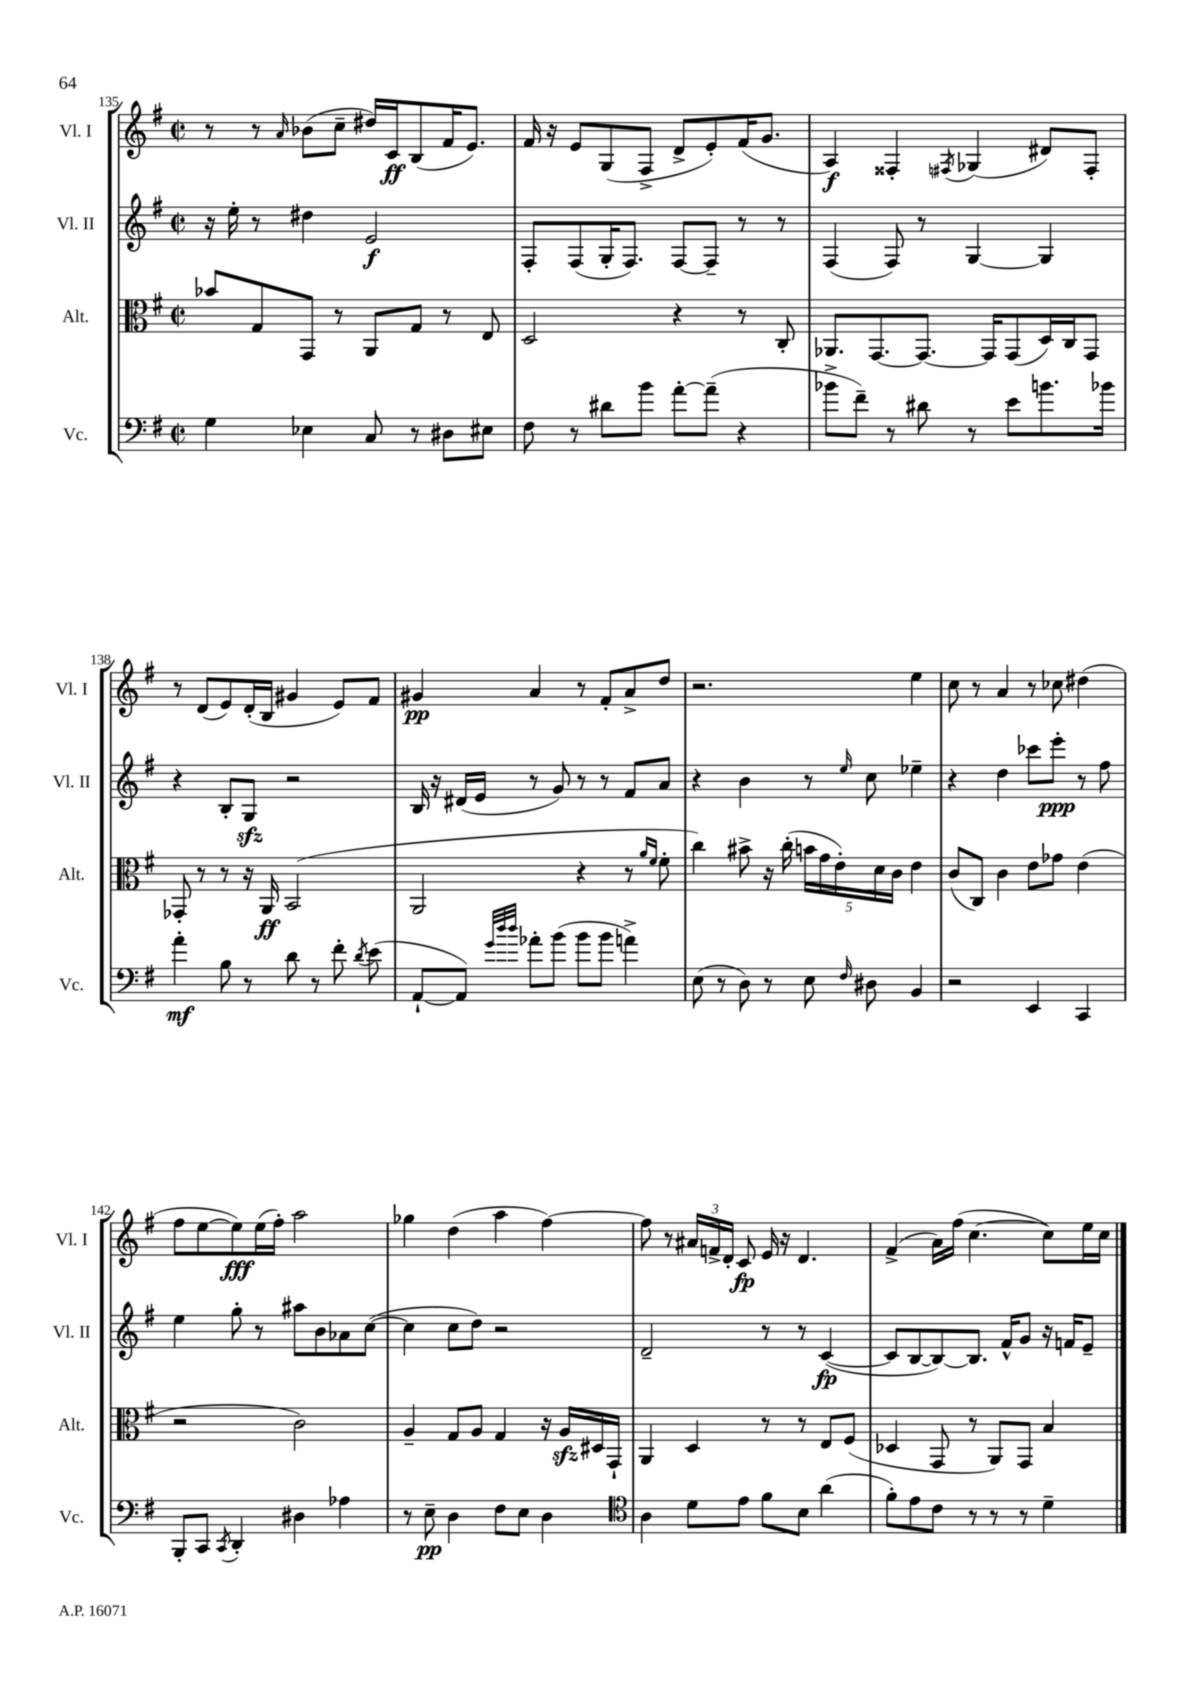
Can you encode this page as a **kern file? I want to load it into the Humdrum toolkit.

**kern	**kern	**kern	**kern
*staff4	*staff3	*staff2	*staff1
*clefF4	*clefC3	*clefG2	*clefG2
*k[f#]	*k[f#]	*k[f#]	*k[f#]
*M2/2	*M2/2	*M2/2	*M2/2
*met(c|)	*met(c|)	*met(c|)	*met(c|)
4G	8b-	16r	8r
.	.	16ee'	.
.	8G	8r	8r
.	.	.	16qqa
4E-	8GG	4dd#	(8b-
.	8r	.	8cc~
8C	8AA	2e	16dd#)
.	.	.	16c
8r	8G	.	(8B
8D#	8r	.	16f#
.	.	.	8.e)
8E#	8E	.	.
=	=	=	=
8F#	2D	8F#'	16f#
.	.	.	16r
8r	.	(8F#	8e
8d#	.	16G'	(8G
.	.	8.F#)	.
8b	.	.	8F#^
[8a'	4r	[8F#	8d^
(8a~]	.	8F#~]	8e')
4r	8r	8r	(16f#
.	.	.	8.g
.	8C'	8r	.
=	=	=	=
8b-^	8.AA-	(4F#	4A)
8f#~)	.	.	.
.	[8.GG	.	.
8r	.	8F#)	4F##'
8d#	8.GG_	8r	.
.	.	.	8qF#
8r	.	[4G	(4G-
.	16GG]	.	.
8e	(8GG	.	.
8.b	16D)	4G]	8d#)
.	16C	.	.
.	8GG	.	8F#'
16b-	.	.	.
=	=	=	=
4a'	8GG-'	4r	8r
.	8r	.	(8d
8B	8r	8B'	8e)
8r	16r	8G	(16d'
.	16AA	.	16B
8d	(2BB	2r	4g#
8r	.	.	.
8f#'	.	.	8e)
8qd	.	.	.
(8e	.	.	8f#
=	=	=	=
[8AA`	2AA	16B	4g#
.	.	16r	.
8AA])	.	(16d#	.
.	.	16e	.
32qqg	.	.	.
32qqdd	.	.	.
32qqdd	.	.	.
8a-'	.	8r	4a
(8b	.	8g)	.
8b	4r	8r	8r
8b	.	8r	8f#'
4a^)	8r	8f#	8a^
.	16qqa	.	.
.	16qqf#	.	.
.	8f#'	8a	8dd
=	=	=	=
(8E	4cc)	4r	2.r
8r	.	.	.
8D)	8b#^	4b	.
8r	16r	.	.
.	(16cc'	.	.
8E	20b	8r	.
.	20g	.	.
.	20e')	.	.
16qqF#	.	16qqee	.
8D#	.	8cc	.
.	20d	.	.
.	20c	.	.
4BB	4e	4ee-~	4ee
=	=	=	=
2r	(8c	4r	8cc
.	8C)	.	8r
.	4c	4dd	4a
4EE	8e	8ccc-	8r
.	8g-	8eee'	8cc-
4CC	(4e	8r	(4dd#
.	.	8ff#	.
=	=	=	=
8BBB'	2r	4ee	8ff#
8CC	.	.	[8ee
8qCC	.	.	.
4DD'	.	8gg'	8ee])
.	.	8r	(16ee
.	.	.	16ff#')
4D#	2c)	8aa#	2aa
.	.	8b	.
4A-	.	8a-	.
.	.	([8cc	.
=	=	=	=
8r	4A~	4cc]	4gg-
8E~	.	.	.
4D	8G	8cc	(4dd
.	8A	8dd)	.
8F#	4G	2r	4aa
8E	.	.	.
4D	16r	.	[4ff#)
.	16A	.	.
.	16D#	.	.
.	16GG`	.	.
=	=	=	=
*clefC4	*	*	*
4A	4AA	2d~	8ff#]
.	.	.	8r
8d	4D	.	24a#
.	.	.	24f^
.	.	.	24d'
8e	.	.	8c
8f#	8r	8r	16e
.	.	.	16r
8B	8r	8r	4.d
(4a	8E	([4c	.
.	(8F#	.	.
=	=	=	=
8f#')	4D-	8c]	(4f#^
8e	.	[8B	.
8c	8GG	8B_)	16a)
.	.	.	(16ff#
8r	8r	8.B]	[4.cc
8r	8AA)	.	.
.	.	16f#^^	.
8r	8GG	8g	.
4d~	4B	16r	8cc])
.	.	16f	.
.	.	8e~	16ee
.	.	.	16cc
==	==	==	==
*-	*-	*-	*-
